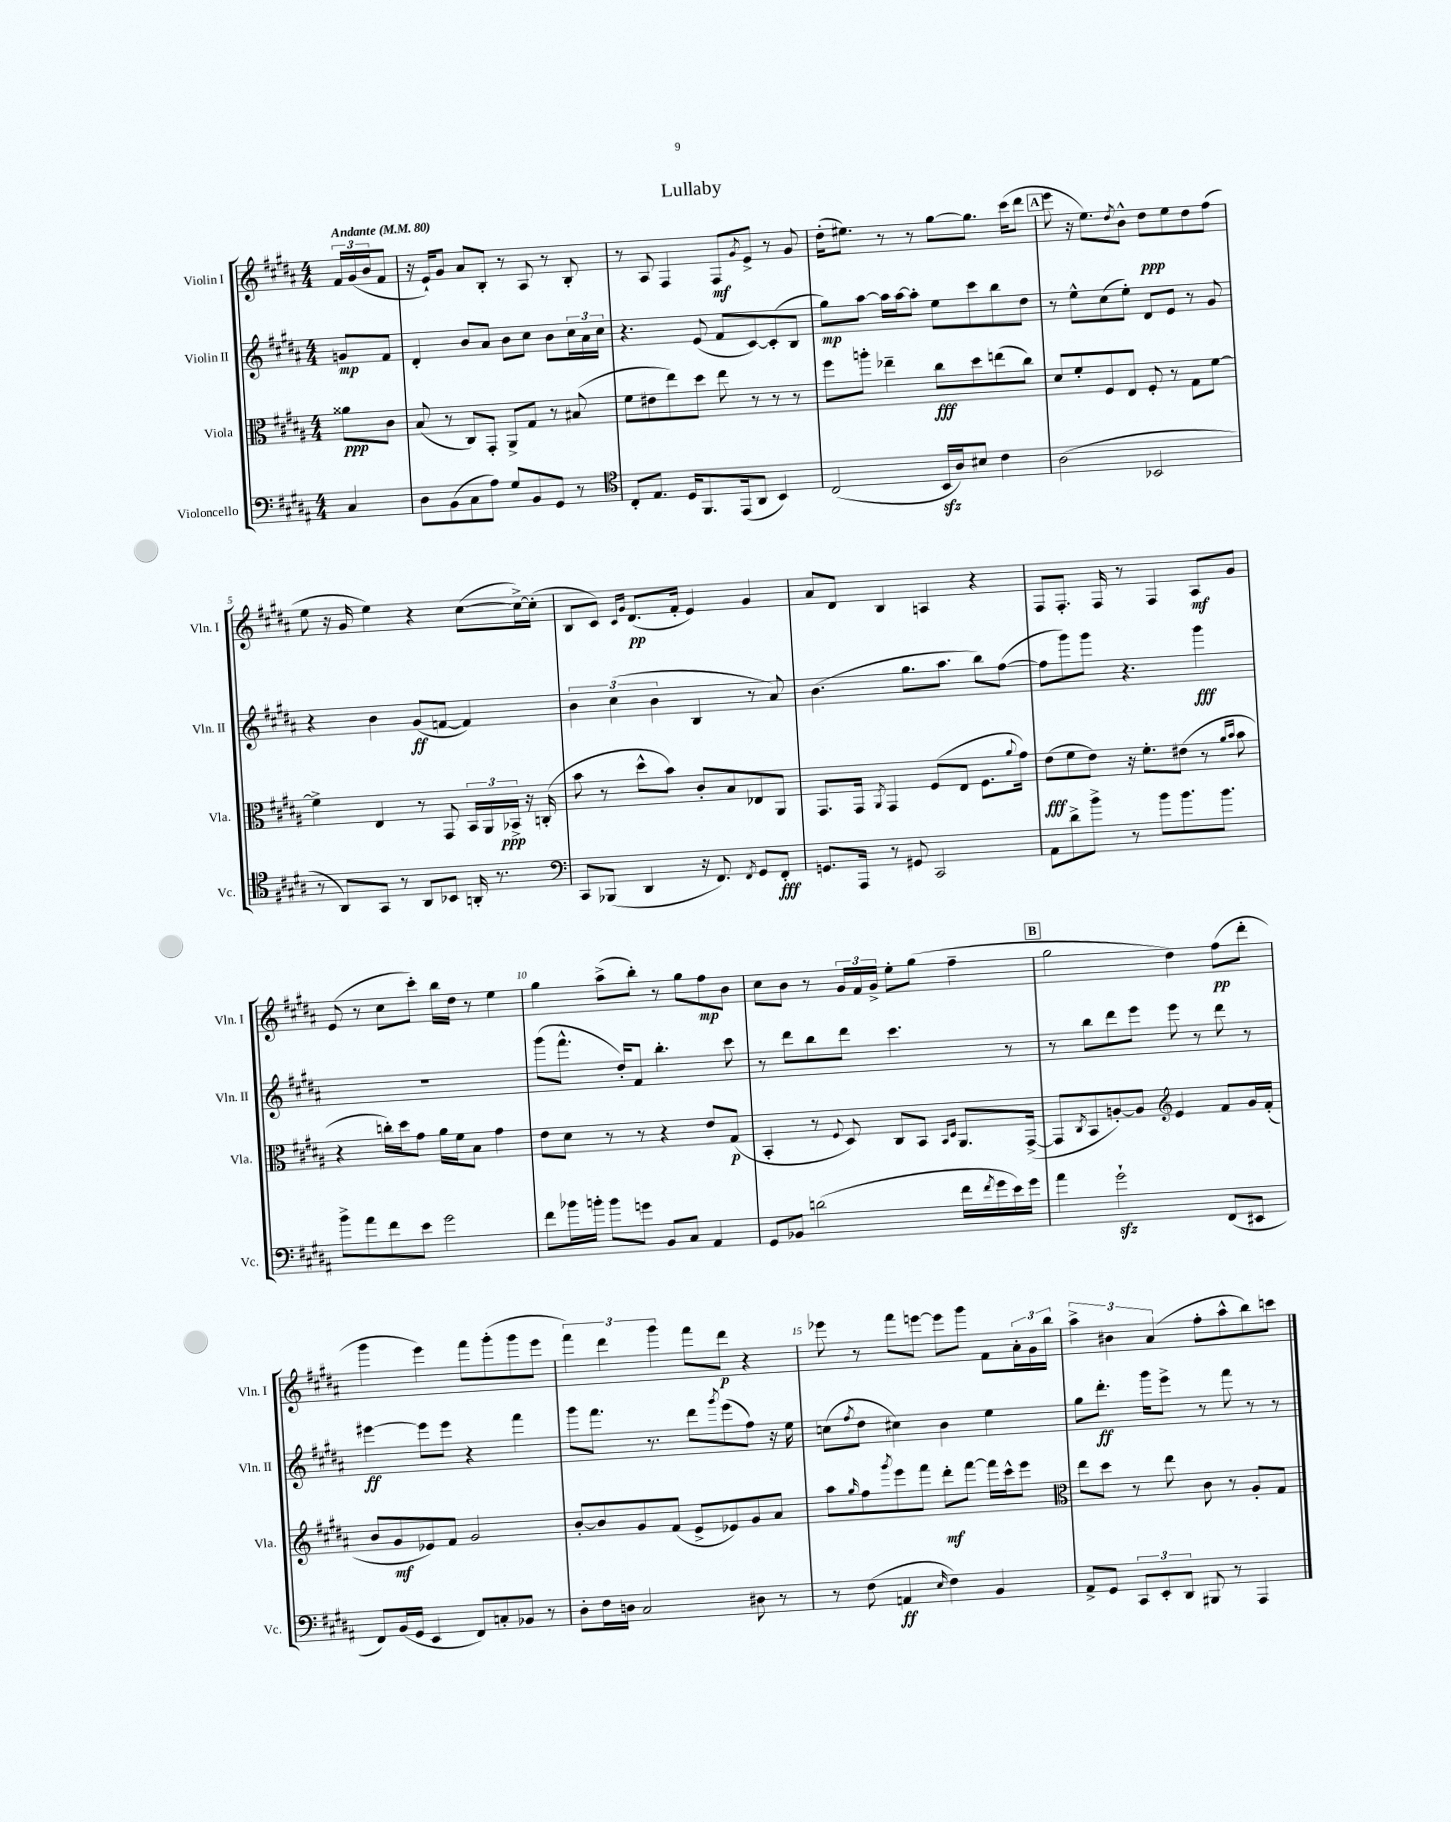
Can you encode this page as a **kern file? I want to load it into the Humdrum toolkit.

**kern	**kern	**kern	**kern
*staff4	*staff3	*staff2	*staff1
*clefF4	*clefC3	*clefG2	*clefG2
*k[f#c#g#d#a#]	*k[f#c#g#d#a#]	*k[f#c#g#d#a#]	*k[f#c#g#d#a#]
*M4/4	*M4/4	*M4/4	*M4/4
*MM80	*MM80	*MM80	*MM80
4C#	8a##	8g	24f#
.	.	.	(24g#
.	.	.	24b
.	8c#	8f#	8f#
=	=	=	=
8D#	(8B	4d#'	16r
.	.	.	16e`)
(8BB	8r	.	8g#
8C#	8C#)	8b	8a#
8A#)	8GG#'	8a#	8B'
8G#	8AA#^	8b	8r
8BB	8G#	8cc#	8A#
8GG#	8r	8b	8r
8r	(8B#	24cc#	8B'
.	.	24a#	.
.	.	24cc#	.
=	=	=	=
*clefC4	*	*	*
8C#'	8f#	4.r	8r
8.E	8e#	.	8A#
.	8ee)	.	4F#
16D#	.	.	.
8.FF#	8dd#	(8e	.
.	8ee	8f#	8F#
(16EE	.	.	.
.	.	.	8qg#
8AA#	8r	[8c#)	8e^
4BB)	8r	(8c#']	8r
.	8r	8B	8g#
=	=	=	=
(2C#	8ff#	8gg#)	(16dd#'
.	.	.	8.ee#)
.	8aa'	[8aa#	.
.	4ee-~	16aa#]	8r
.	.	[16aa#	.
.	.	8aa#']	8r
16BB	8cc#	8ee	[8gg#
16A#)	.	.	.
8B#	8dd#	8ccc#	8.gg#]
4c#	(8ee	8bb	.
.	.	.	(16ccc#
.	8cc#)	8dd#	8ddd#
=	=	=	=
(2A#	8d#	8r	8eee
.	8f#'	8ee^^	16r
.	.	.	8.ee)
.	8F#	(8cc#	.
.	.	.	8qdd#
.	8E	8ee')	8b^^
2BB-	8F#'	8d#	8dd#
.	8r	8e	8ee
.	8G#	8r	8dd#
.	[8f#	8g#	(8ff#
=	=	=	=
8r	4f#^]	4r	8ee
8AA#)	.	.	16r
.	.	.	16g#
8GG#	4E	4b	4ee)
8r	.	.	.
8AA#	8r	(8g#	4r
8BB-	8GG#	[8f	.
16AA'	24BB	4f])	([8cc#
.	24AA#	.	.
8.r	.	.	.
.	24BB-^	.	.
.	16r	.	16cc#^_)
.	(16C'	.	(16cc#']
=	=	=	=
*clefF4	*	*	*
8CC#	8b	6b	8B
(8BBB-	8r	.	8c#)
.	.	(6cc#	.
.	.	.	16qqc#
.	.	.	16qqg#
4DD#	8dd#^^	.	(8.d#
.	.	6b	.
.	8b)	.	.
.	.	.	16f#'
16r	8c#'	4B	4e)
8.FF#)	.	.	.
.	8B	.	.
8qFF#	.	.	.
8GG#	8E-	8r	4g#
8FF#'	8AA#	8a#)	.
=	=	=	=
8.GG	8.GG#	(4.b	8a#
.	.	.	8d#
16AAA#	16GG#	.	.
.	8qAA#	.	.
8r	4GG#	.	4B
8GG#	.	8.gg#	.
2CC#	(8F#	.	4A
.	.	8.aa#	.
.	8E	.	.
.	8.F#	8bb)	4r
.	.	([8ff#	.
.	8qqa#	.	.
.	16g#)	.	.
=	=	=	=
8AA#	(8e	8ff#]	8F#
8d#^	8f#	8ggg#)	8.F#'
8b^	8e)	8ggg#	.
.	.	.	16F#
8r	16r	4.r	8r
.	8.f#'	.	.
8b	.	.	4F#
8.b	(8e#	.	.
.	8r	4ggg#	8A#
8.b	.	.	.
.	16qqa#	.	.
.	16qqb	.	.
.	8b	.	8g#
=	=	=	=
8b^	4r	1r	(8e
8a#	.	.	8r
8f#	16cc')	.	8cc#
.	16dd#	.	.
8e	8g#	.	8ccc#')
2g#	16a#	.	16bb
.	16f#	.	16dd#
.	8B	.	8r
.	4g#	.	4ee
=	=	=	=
8f#	8e	(8ggg#	4gg#
16b-	8d#	8.fff#^^	.
16b'	.	.	.
8b	8r	.	(8aa#^
.	.	16dd#')	.
8g	8r	8f#	8bb')
8BB	4r	4.bb'	8r
8C#	.	.	8gg#
4AA#	8e	.	8ff#
.	(8G#	8ccc#	8b
=	=	=	=
8GG#	4BB'	8r	8cc#
8BB-	.	8ddd#	8b
(2d	8r	8bb	8r
.	8qqF#	.	.
.	8D#)	8ddd#	24g#
.	.	.	24f#
.	.	.	24g#^
.	8C#	4.ccc#	8ee'
.	8BB	.	(8gg#
.	16qqBB	.	.
.	16qqD#	.	.
16f#	8.AA#	.	4ff#~
8qf#	.	.	.
16g#	.	.	.
16e)	.	8r	.
16g#	([16GG#^	.	.
=	=	=	=
4a#	8GG#]	8r	2gg#
.	8qC#	.	.
.	8BB	8bb	.
2g#`	[8A')	8ddd#	.
.	8A]	8eee	.
*	*clefG2	*	*
.	4e	8eee	4dd#)
.	.	8r	.
(8FF#	8f#	8ddd#	(8ff#
8EE#	16g#	8r	8ddd#'
.	(16f#'	.	.
=	=	=	=
8FF#)	8b	[4eee#	4ggg#
(16BB	8g#	.	.
16GG#	.	.	.
4EE	8e-)	8eee#]	4eee)
.	8f#	8eee#	.
8FF#)	2g#	4r	8fff#
8C'	.	.	(8ggg#'
8BB-	.	4fff#	8ggg#
8r	.	.	8eee
=	=	=	=
8D#'	[8b'	8ggg#	6fff#)
16F#	8b]	8.fff#	.
.	.	.	6ddd#
16D	.	.	.
2C#	8g#	.	.
.	.	8.r	.
.	.	.	6ggg#
.	(8f#	.	.
.	8e^	8ddd#	8fff#
.	.	8qggg#	.
.	8e-)	(8eee	8ddd#
8D#	8g#	8ff#)	4r
8r	8a#	16r	.
.	.	16ee	.
=	=	=	=
8r	8aa#	(8cc	8eee-
.	16qqgg#	8qff#	.
(8F#	8ff#	8dd#	8r
.	8qggg#	.	.
4AA	8eee	4cc#)	8fff#
.	8fff#	.	[8eee
16qqE	.	.	.
4F#)	8ddd#'	4b	8eee]
.	[8fff#	.	8ggg#
4BB	16fff#]	4ee	8f#
.	16ccc#^^	.	.
.	8eee	.	24a#'
.	.	.	24g#
.	.	.	24bb
=	=	=	=
*	*clefC3	*	*
8AA#^	8ee	8gg#	6aa#^
8GG#	8dd#	8.ddd#'	.
.	.	.	6b#
12CC#	8r	.	.
.	.	16ggg#	.
12EE'	.	.	(6a#
.	8ee	8eee^	.
12DD#	.	.	.
8BBB#	8c#	8r	8ff#'
8r	8r	8fff#	8aa#^^
4AAA#	8A#'	8r	8bb)
.	8G#	8r	8ccc
==	==	==	==
*-	*-	*-	*-
